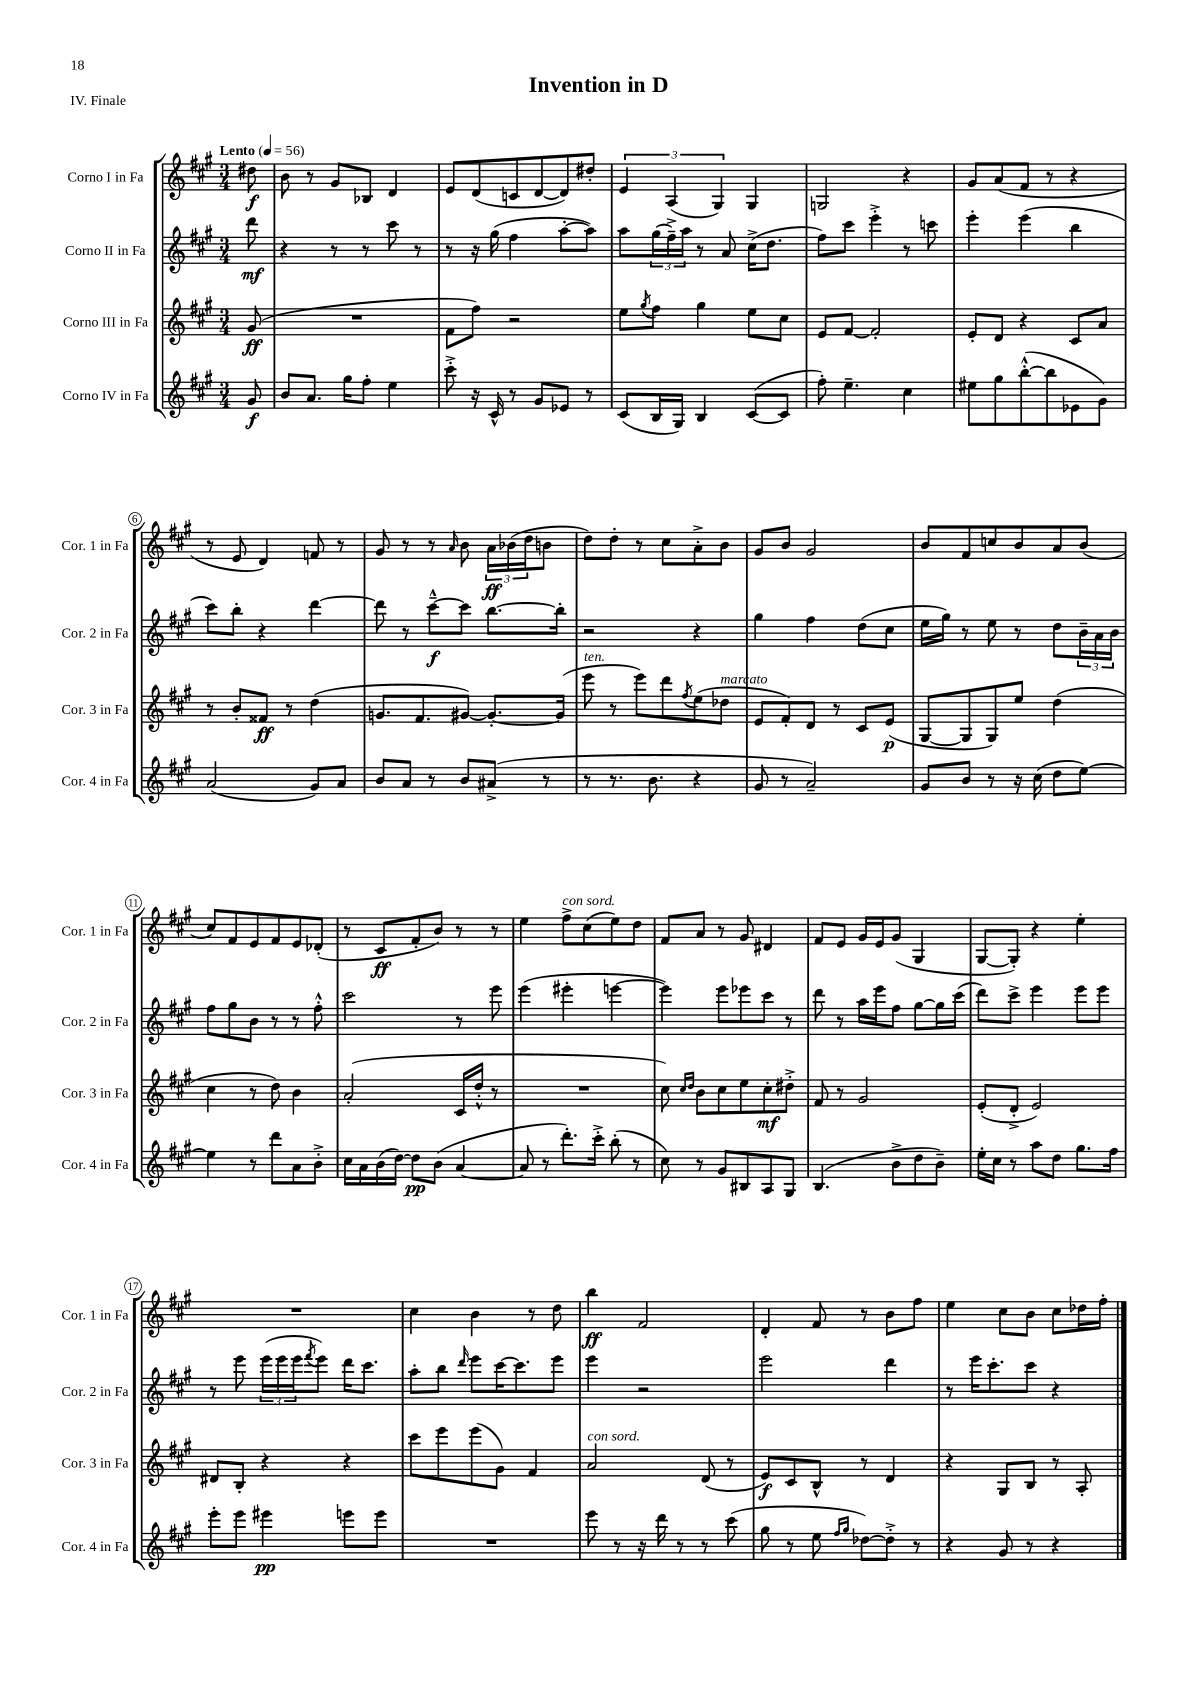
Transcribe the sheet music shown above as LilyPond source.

\header { title = "Invention in D" piece = "IV. Finale" }
<<
\new StaffGroup <<
\new Staff = "s0" \with { instrumentName = "Corno I in Fa" shortInstrumentName = "Cor. 1 in Fa" } {
    \clef treble \key a \major \numericTimeSignature \time 3/4 \partial 8 \tempo "Lento" 4 = 56
    dis''8\f |
    b'8 r8 gis'8 bes8 d'4 |
    e'8 d'8( c'8 d'8~ d'8) dis''8-. |
    \tuplet 3/2 { e'4 a4( gis4) } gis4 |
    g2 r4 |
    gis'8 a'8( fis'8 r8 r4 |
    r8 e'8 d'4) f'8 r8 |
    gis'8 r8 r8 \grace { a'16 } b'8 \tuplet 3/2 { a'16\ff bes'16( d''16 } b'8 |
    d''8) d''8-. r8 cis''8 a'8-.-> b'8 |
    gis'8 b'8 gis'2 |
    b'8 fis'8 c''8 b'8 a'8 b'8( |
    cis''8) fis'8 e'8 fis'8 e'8 des'8-.( |
    r8 cis'8\ff fis'8-. b'8) r8 r8 |
    e''4 fis''8->^\markup { \italic "con sord." } cis''8( e''8) d''8 |
    fis'8 a'8 r8 gis'8 dis'4 |
    fis'8 e'8 gis'16 e'16 gis'8( gis4 |
    gis8~ gis8-.) r4 e''4-. |
    R2. |
    cis''4 b'4 r8 d''8 |
    b''4\ff fis'2 |
    d'4-. fis'8 r8 b'8 fis''8 |
    e''4 cis''8 b'8 cis''8 des''16 fis''16-. \bar "|." |
}
\new Staff = "s1" \with { instrumentName = "Corno II in Fa" shortInstrumentName = "Cor. 2 in Fa" } {
    \clef treble \key a \major \numericTimeSignature \time 3/4 \partial 8
    d'''8\mf |
    r4 r8 r8 cis'''8 r8 |
    r8 r16 gis''16( fis''4 a''8~-. a''8) |
    a''8 \tuplet 3/2 { gis''16( fis''16--->) a''16 } r8 a'8 cis''16->( d''8. |
    fis''8) cis'''8 e'''4-.-> r8 c'''8 |
    e'''4-. e'''4( b''4 |
    cis'''8) b''8-. r4 d'''4~ |
    d'''8 r8 cis'''8~---^\f cis'''8 b''8.~ b''16-. |
    r2 r4 |
    gis''4 fis''4 d''8( cis''8 |
    e''16 gis''16) r8 e''8 r8 d''8 \tuplet 3/2 { b'16-- a'16 b'16 } |
    fis''8 gis''8 b'8 r8 r8 fis''8-.-^ |
    cis'''2 r8 e'''8 |
    e'''4( eis'''4-. e'''4~ |
    e'''4) e'''8 ees'''8 cis'''8 r8 |
    d'''8 r8 a''16 e'''16 fis''8 gis''8~ gis''16 cis'''16( |
    d'''8) cis'''8-> e'''4 e'''8 e'''8 |
    r8 e'''8 \tuplet 3/2 { e'''16( e'''16 e'''16 } \acciaccatura { fis'''8 } e'''8) d'''16 cis'''8. |
    a''8-. b''8 \grace { d'''16 } e'''8 cis'''16~ cis'''8. e'''8 |
    e'''4 r2 |
    e'''2 d'''4 |
    r8 e'''16 cis'''8.-. cis'''8 r4 \bar "|." |
}
\new Staff = "s2" \with { instrumentName = "Corno III in Fa" shortInstrumentName = "Cor. 3 in Fa" } {
    \clef treble \key a \major \numericTimeSignature \time 3/4 \partial 8
    gis'8\ff( |
    R2. |
    fis'8 fis''8) r2 |
    e''8 \acciaccatura { gis''8 } fis''8 gis''4 e''8 cis''8 |
    e'8 fis'8~ fis'2-. |
    e'8-. d'8 r4 cis'8 a'8 |
    r8 b'8-. fisis'8\ff r8 d''4( |
    g'8. fis'8. gis'8~) gis'8.~-. gis'16( |
    e'''8^\markup { \italic "ten." } r8 e'''8) d'''8 \acciaccatura { fis''8 } e''8( des''8^\markup { \italic "marcato" } |
    e'8 fis'8-.) d'8 r8 cis'8 e'8\p( |
    gis8~ gis8 gis8) e''8 d''4( |
    cis''4 r8 d''8) b'4 |
    a'2-.( cis'16 d''16-.-^ r8 |
    R2. |
    cis''8) \grace { cis''16 d''16 } b'8 cis''8 e''8 cis''8-.\mf dis''8-.-> |
    fis'8 r8 gis'2 |
    e'8-.( d'8-.-> e'2) |
    dis'8 b8-. r4 r4 |
    cis'''8 e'''8 e'''8( gis'8) fis'4 |
    a'2^\markup { \italic "con sord." } d'8( r8 |
    e'8\f) cis'8 b8-^ r8 d'4 |
    r4 gis8 b8 r8 a8-. \bar "|." |
}
\new Staff = "s3" \with { instrumentName = "Corno IV in Fa" shortInstrumentName = "Cor. 4 in Fa" } {
    \clef treble \key a \major \numericTimeSignature \time 3/4 \partial 8
    gis'8\f |
    b'8 a'8. gis''16 fis''8-. e''4 |
    cis'''8-.-> r16 cis'16-^ r8 gis'8 ees'8 r8 |
    cis'8( b16 gis16) b4 cis'8~( cis'8 |
    fis''8-.) e''4.-- cis''4 |
    eis''8 gis''8 b''8~-.-^( b''8 ees'8 gis'8) |
    a'2( gis'8) a'8 |
    b'8 a'8 r8 b'8 ais'8->( r8 |
    r8 r8. b'8. r4 |
    gis'8 r8 a'2--) |
    gis'8 b'8 r8 r16 cis''16( d''8 e''8~) |
    e''4 r8 d'''8 a'8 b'8-.-> |
    cis''16 a'16 b'16( d''16~) d''8\pp b'8( a'4~ |
    a'8 r8 d'''8.-.) cis'''16-.-> b''8-.( r8 |
    cis''8) r8 gis'8 bis8 a8 gis8 |
    b4.( b'8-> d''8 b'8--) |
    e''16-. cis''16 r8 a''8 d''8 gis''8. fis''16 |
    e'''8-. e'''8 eis'''4\pp e'''8 e'''8 |
    R2. |
    e'''8 r8 r16 d'''16 r8 r8 cis'''8( |
    gis''8 r8 e''8 \grace { fis''16 gis''16 } des''8~) des''8-.-> r8 |
    r4 gis'8 r8 r4 \bar "|." |
}
>>
>>
\layout { \context { \Score \override BarNumber.stencil = #(make-stencil-circler 0.1 0.3 ly:text-interface::print) } }
